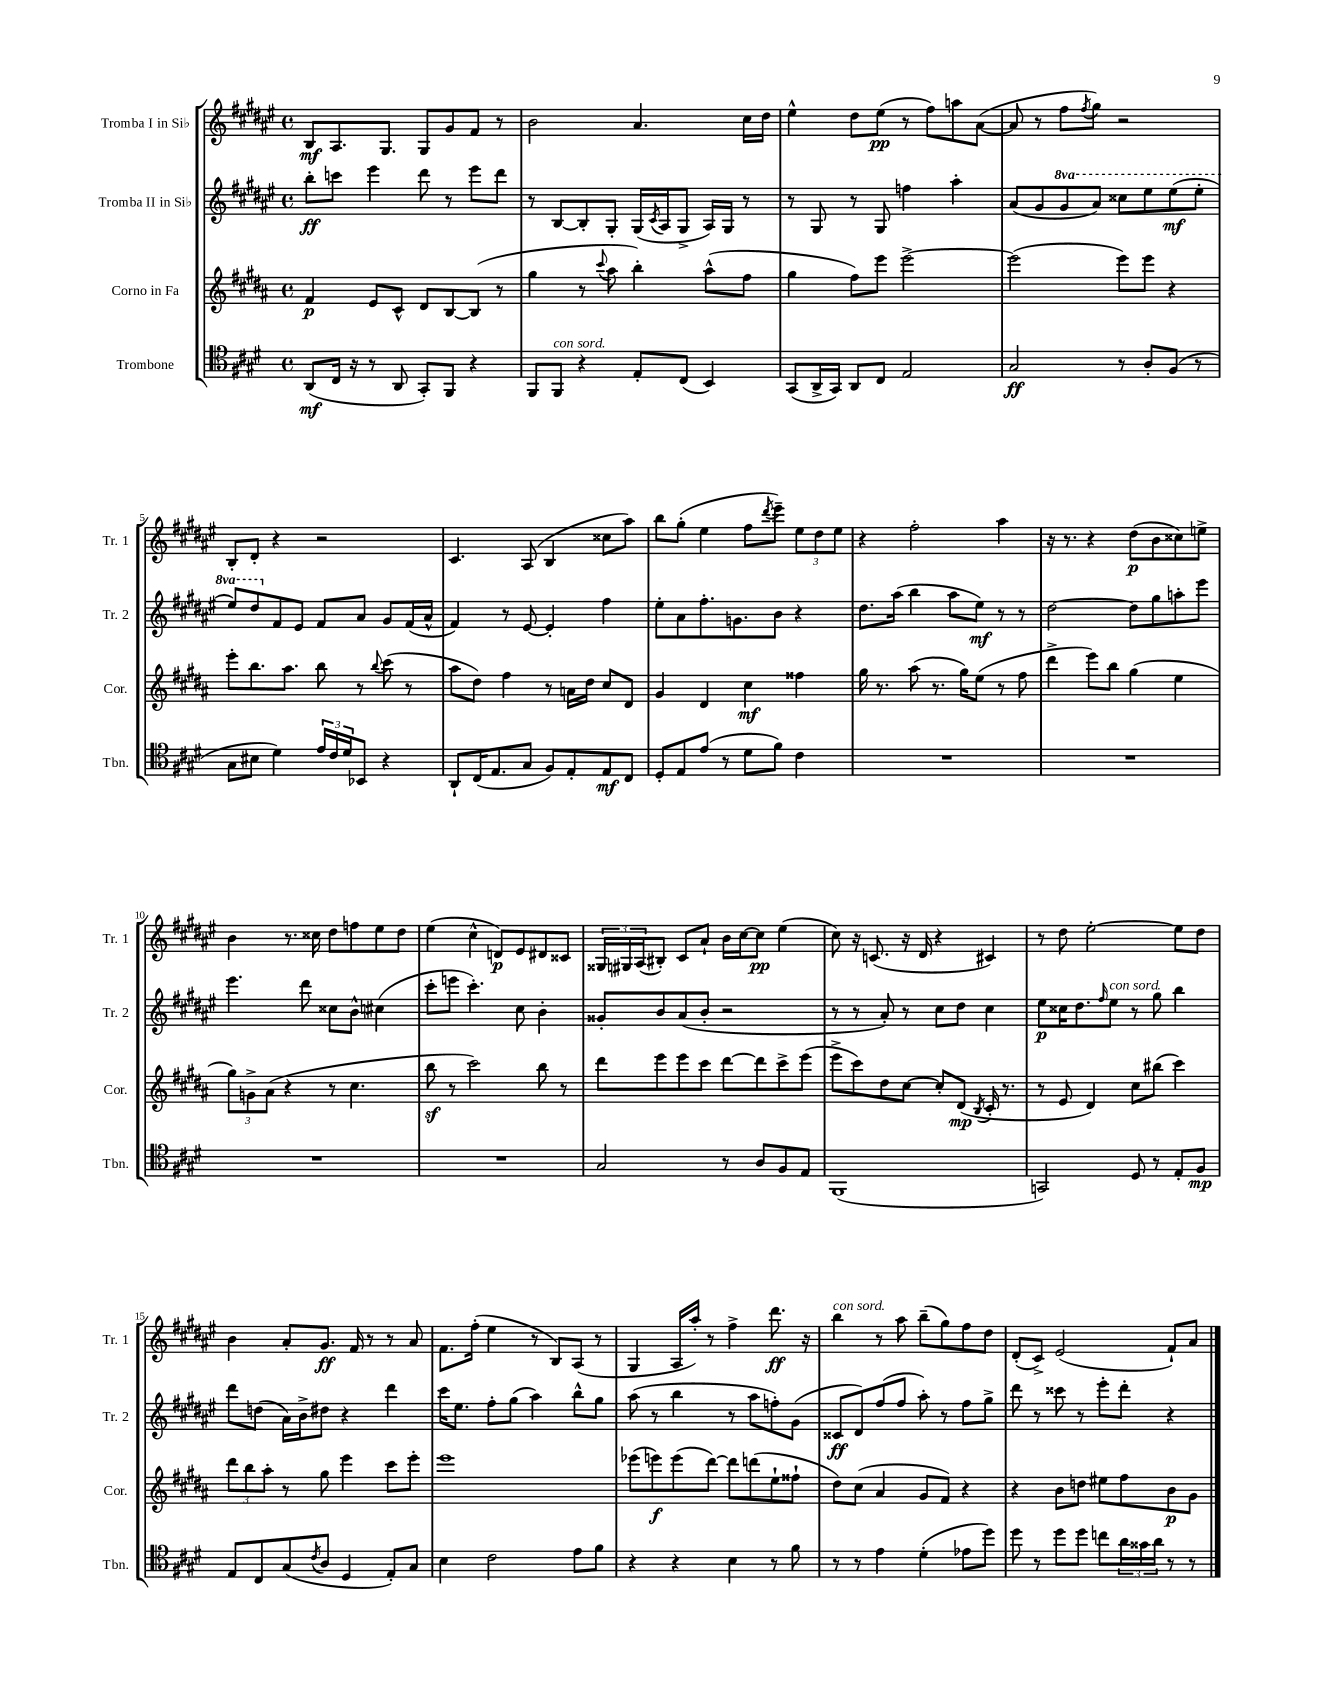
<<
\new StaffGroup <<
\new Staff = "s0" \with { instrumentName = "Tromba I in Sib" shortInstrumentName = "Tr. 1" } {
    \clef treble \key fis \major \defaultTimeSignature \time 4/4
    b8\mf ais8. gis8. gis8 gis'8 fis'8 r8 |
    b'2 ais'4. cis''16 dis''16 |
    eis''4-^ dis''8 eis''8\pp( r8 fis''8) a''8 ais'8~( |
    ais'8 r8 fis''8 \acciaccatura { fis''8 } gis''8) r2 |
    b8-. dis'8-. r4 r2 |
    cis'4. ais8( b4 cisis''8 ais''8) |
    b''8 gis''8-.( eis''4 fis''8 \acciaccatura { dis'''8 } eis'''8--) \tuplet 3/2 { eis''8 dis''8 eis''8 } |
    r4 fis''2-. ais''4 |
    r16 r8. r4 dis''8\p( b'8 cisis''8) e''8-> |
    b'4 r8. cisis''16 dis''8 f''8 eis''8 dis''8 |
    eis''4( cis''4-^ d'8\p) eis'8 dis'8 cisis'8 |
    \tuplet 3/2 { gisis16 gis16 ais16( } bis8-.) cis'8 ais'8-! b'16 cis''16~ cis''8\pp eis''4( |
    cis''8) r16 c'8.( r16 dis'16 r4 cis'4) |
    r8 dis''8 eis''2~-. eis''8 dis''8 |
    b'4 ais'8-. gis'8.\ff fis'16 r8 r8 ais'8 |
    fis'8. fis''16-.( eis''4 r8 b8) ais8( r8 |
    gis4 ais16 ais''16-.) r8 fis''4-> dis'''8.\ff r16 |
    b''4^\markup { \italic "con sord." } r8 ais''8 b''8--( gis''8) fis''8 dis''8 |
    dis'8-.( cis'8->) eis'2( fis'8-!) ais'8 \bar "|." |
}
\new Staff = "s1" \with { instrumentName = "Tromba II in Sib" shortInstrumentName = "Tr. 2" } {
    \clef treble \key fis \major \defaultTimeSignature \time 4/4 \set Staff.ottavationMarkups = #ottavation-simple-ordinals
    b''8-.\ff c'''8 eis'''4 dis'''8 r8 eis'''8 dis'''8 |
    r8 b8~ b8-. gis8-. gis16( \acciaccatura { cis'8 } ais16 gis8-> ais16) gis16 r8 |
    r8 gis8 r8 gis8 f''4 ais''4-. |
    ais'8( gis'8 \ottava #1 gis''8 ais''8) cisis'''8 eis'''8 eis'''8\mf( eis'''8-. |
    eis'''8) dis'''8 \ottava #0 fis'8 eis'8 fis'8 ais'8 gis'8 fis'16( ais'16-^ |
    fis'4) r8 eis'8~ eis'4-. fis''4 |
    eis''8-. ais'8 fis''8.-. g'8. b'8 r4 |
    dis''8. ais''16( b''4 ais''8 eis''8\mf) r8 r8 |
    dis''2~ dis''8 gis''8 a''8-. eis'''8 |
    eis'''4. dis'''8 cisis''8 b'8-^ cis''4( |
    cis'''8-. e'''8 cis'''4.-.) cis''8 b'4-. |
    gisis'8-. b'8 ais'8( b'8-. r2 |
    r8 r8 ais'8-.) r8 cis''8 dis''8 cis''4 |
    eis''8\p cisis''16 dis''8. \grace { fis''16 } eis''8^\markup { \italic "con sord." } r8 gis''8 b''4 |
    dis'''8 d''8( ais'16) b'16-> dis''8 r4 dis'''4 |
    cis'''16 eis''8. fis''8-. gis''8( ais''4) b''8-^ gis''8 |
    ais''8( r8 b''4 r8 ais''8 f''8-.) gis'8( |
    cisis'8\ff dis'8) fis''8( fis''8 ais''8-.) r8 fis''8 gis''8-> |
    dis'''8 r8 cisis'''8 r8 eis'''8-. dis'''8-. r4 \bar "|." |
}
\new Staff = "s2" \with { instrumentName = "Corno in Fa" shortInstrumentName = "Cor." } {
    \clef treble \key b \major \defaultTimeSignature \time 4/4
    fis'4\p e'8 cis'8-^ dis'8 b8~ b8( r8 |
    gis''4 r8 \appoggiatura { cis'''8 } ais''8 b''4-.) ais''8-^( fis''8 |
    gis''4 fis''8) e'''8 e'''2~-> |
    e'''2( e'''8) e'''8 r4 |
    e'''8-. b''8. ais''8. b''8 r8 \appoggiatura { b''8 } cis'''8( r8 |
    ais''8 dis''8) fis''4 r8 a'16 dis''16 cis''8 dis'8 |
    gis'4 dis'4 cis''4\mf fisis''4 |
    gis''16 r8. ais''8( r8. gis''16) e''8( r8 fis''8 |
    dis'''4-> e'''8) b''8 gis''4( e''4 |
    \tuplet 3/2 { gis''8) g'8-> ais'8( } r4 r8 cis''4. |
    b''8\sf r8 cis'''2) b''8 r8 |
    dis'''8 e'''8 e'''8 cis'''8 dis'''8~ dis'''8 cis'''8-> e'''8( |
    e'''8-> cis'''8) dis''8 cis''8~ cis''8-. dis'8\mp( \acciaccatura { b8 } cis'16-. r8. |
    r8 e'8 dis'4) cis''8 bis''8( cis'''4) |
    \tuplet 3/2 { dis'''8 b''8 ais''8-. } r8 gis''8 e'''4 cis'''8 e'''8-. |
    e'''1 |
    ees'''8( e'''8\f) e'''8( dis'''8~) dis'''8 d'''8( e''8-! fisis''8-! |
    dis''8) cis''8( ais'4 gis'8 fis'8) r4 |
    r4 b'8 d''8 eis''8 fis''8 b'8\p gis'8 \bar "|." |
}
\new Staff = "s3" \with { instrumentName = "Trombone" shortInstrumentName = "Tbn." } {
    \clef tenor \key e \major \defaultTimeSignature \time 4/4
    a,8\mf( cis16 r16 r8 a,8 gis,8-.) fis,8 r4 |
    fis,8 fis,8^\markup { \italic "con sord." } r4 e8-. cis8( b,4) |
    gis,8( a,16-> gis,16) a,8 cis8 e2 |
    gis2\ff r8 a8-. fis8( r8 |
    gis8 bis8 dis'4) \tuplet 3/2 { e'16 cis'16 dis'16 } bes,8 r4 |
    a,8-! cis16( e8. gis8 fis8) e8-. e8\mf cis8 |
    dis8-. e8 e'8( r8 dis'8 fis'8) cis'4 |
    R1 |
    R1 |
    R1 |
    R1 |
    gis2 r8 a8 fis8 e8 |
    fis,1( |
    g,2) dis8 r8 e8-. fis8\mp |
    e8 cis8 gis8( \acciaccatura { cis'8 } a8 dis4 e8-.) gis8 |
    b4 cis'2 e'8 fis'8 |
    r4 r4 b4 r8 fis'8 |
    r8 r8 e'4 dis'4-.( ees'8 dis''8) |
    dis''8 r8 dis''8 dis''8 c''8 \tuplet 3/2 { a'16 gisis'16 a'16 } r8 r8 \bar "|." |
}
>>
>>
